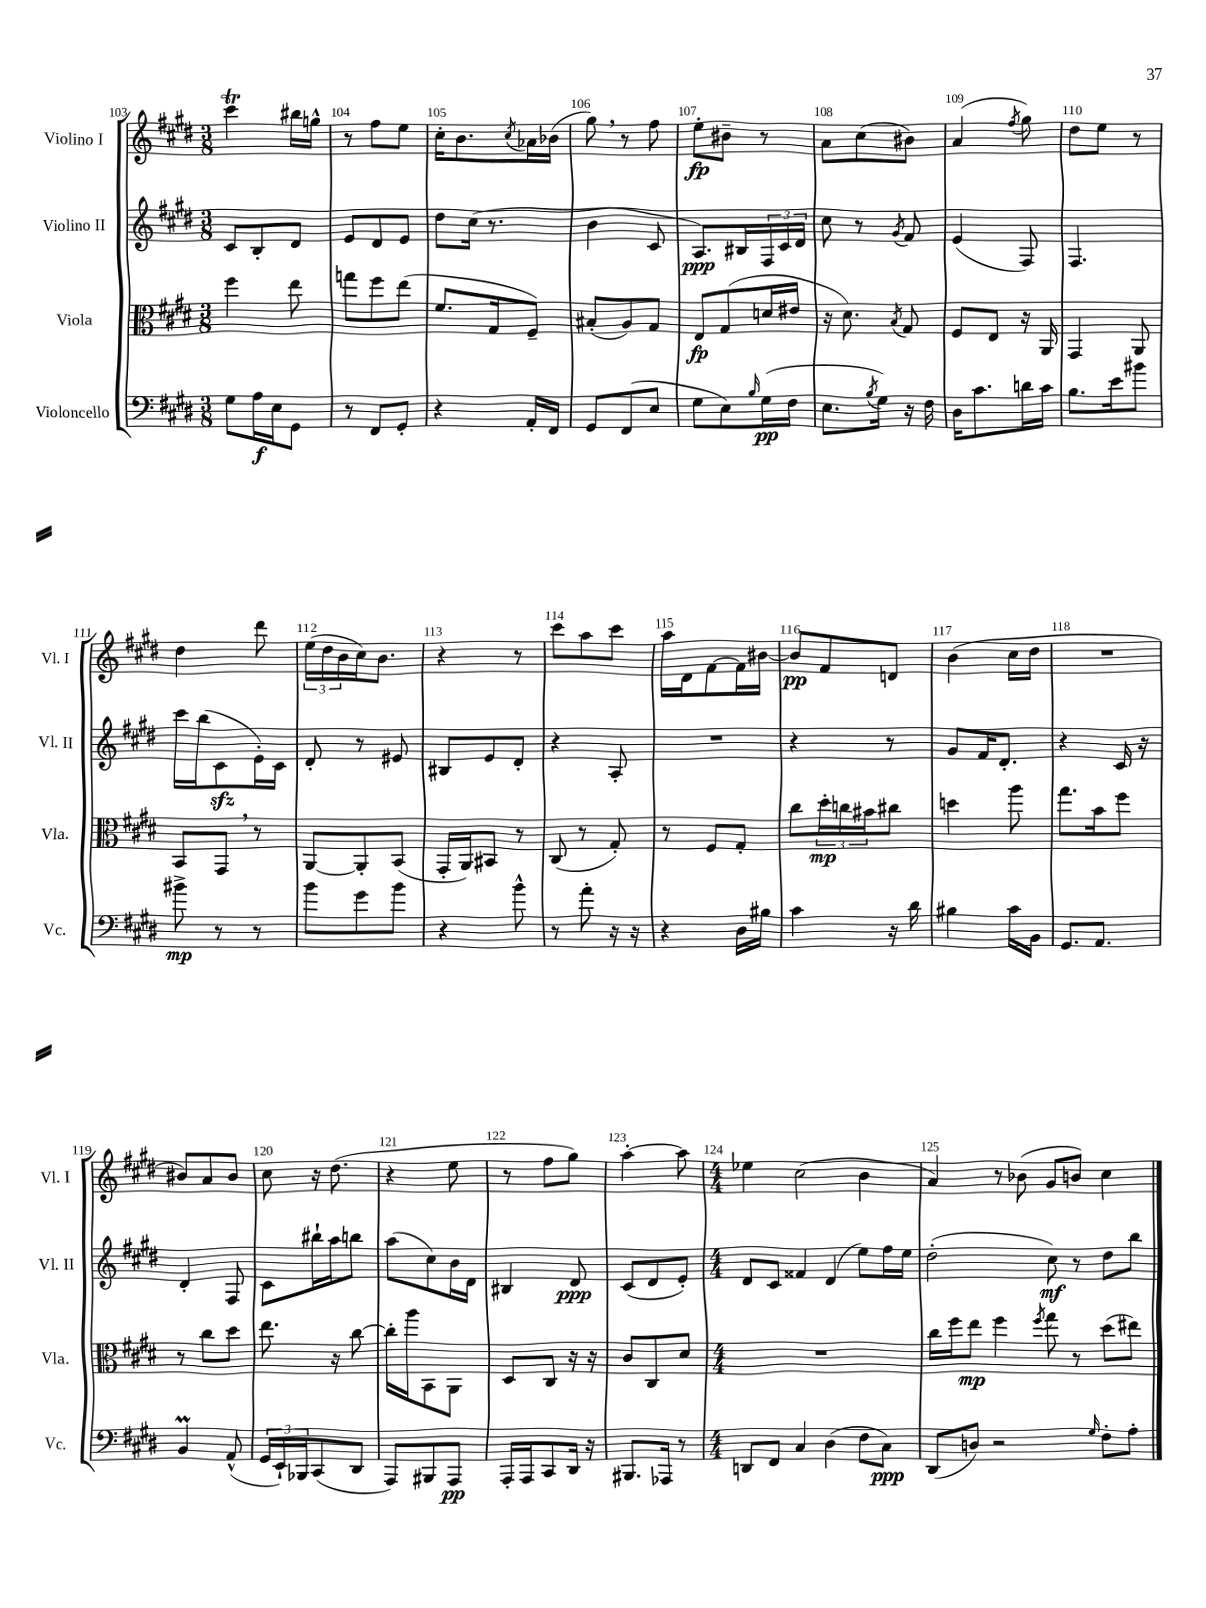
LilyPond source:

<<
\new StaffGroup <<
\new Staff = "s0" \with { instrumentName = "Violino I" shortInstrumentName = "Vl. I" } {
    \clef treble \key e \major \numericTimeSignature \time 3/8
    cis'''4\trill bis''16 g''16-^ |
    r8 fis''8 e''8 |
    cis''16-. b'8. \acciaccatura { cis''8 } aes'16 bes'16( |
    gis''8) \breathe r8 fis''8 |
    e''8-.\fp bis'8-- r8 |
    a'8 cis''8( bis'8) |
    a'4( \acciaccatura { fis''8 } gis''8) |
    dis''8 e''8 r8 |
    dis''4 dis'''8 |
    \tuplet 3/2 { e''16( dis''16 b'16 } cis''16) b'8. |
    r4 r8 |
    cis'''8 a''8 cis'''8 |
    a''16 dis'16 fis'8~ fis'16 bis'16~ |
    bis'8\pp fis'8 d'8 |
    b'4( cis''16 dis''16 |
    R4. |
    bis'8) a'8 bis'8 |
    cis''8 r16 dis''8.( |
    r4 e''8 |
    r8 fis''8 gis''8) |
    a''4~-. a''8 |
    \numericTimeSignature \time 4/4 ees''4 cis''2( b'4 |
    a'4) r8 bes'8( gis'8 b'8) cis''4 \bar "|." |
}
\new Staff = "s1" \with { instrumentName = "Violino II" shortInstrumentName = "Vl. II" } {
    \clef treble \key e \major \numericTimeSignature \time 3/8
    cis'8 b8-. dis'8 |
    e'8 dis'8 e'8 |
    dis''8 cis''16( r8. |
    b'4 cis'8 |
    a8.\ppp) bis16 \tuplet 3/2 { fis16 cis'16 dis'16 } |
    cis''8 r8 \acciaccatura { gis'8 } fis'8 |
    e'4( fis8) |
    fis4. |
    cis'''16 b''16( cis'8\sfz e'16-.) cis'16 |
    dis'8-. r8 eis'8 |
    bis8 e'8 dis'8-. |
    r4 a8-. |
    R4. |
    r4 r8 |
    gis'8 fis'16 dis'8.-. |
    r4 cis'16 r16 |
    dis'4-. fis8 |
    cis'8 bis''16-! a''16 b''8 |
    a''8( cis''8) b'16 dis'16 |
    bis4 dis'8\ppp |
    cis'8( dis'8 e'8-.) |
    \numericTimeSignature \time 4/4 dis'8 cis'8 fisis'4 dis'4( e''8) fis''16 e''16 |
    dis''2-.( cis''8\mf) r8 dis''8 b''8 \bar "|." |
}
\new Staff = "s2" \with { instrumentName = "Viola" shortInstrumentName = "Vla." } {
    \clef alto \key e \major \numericTimeSignature \time 3/8
    fis''4 e''8 |
    g''8 fis''8 e''8( |
    fis'8. gis16 fis8--) |
    bis8-.( a8) gis8 |
    e8\fp gis8( d'16 eis'16 |
    r16 dis'8.) \acciaccatura { b8 } gis8 |
    fis8 e8 r16 a,16 |
    gis,4 a,8 |
    b,8 gis,8 \breathe r8 |
    a,8~ a,8-. b,8( |
    gis,16-. a,16) bis,8 r8 |
    cis8( r8 gis8-.) |
    r8 fis8 gis8-. |
    cis''8 \tuplet 3/2 { dis''16-.\mp c''16 bis'16 } cis''8 |
    d''4 a''8 |
    gis''8. b'16 fis''8 |
    r8 cis''8 dis''8 |
    e''8. r16 cis''8~ |
    cis''16-. a''16 b,8 a,8 |
    dis8 cis8 r16 r16 |
    cis'8 cis8 dis'8 |
    \numericTimeSignature \time 4/4 R1 |
    cis''16 fis''16 e''8\mp fis''4 \acciaccatura { fis''8 } gis''8 r8 dis''8( eis''8) \bar "|." |
}
\new Staff = "s3" \with { instrumentName = "Violoncello" shortInstrumentName = "Vc." } {
    \clef bass \key e \major \numericTimeSignature \time 3/8
    gis8 a16\f e16 gis,8 |
    r8 fis,8 gis,8-. |
    r4 a,16-. fis,16 |
    gis,8 fis,8( e8 |
    gis8 e8) \grace { b16 } gis16\pp( fis16 |
    e8. \acciaccatura { b8 } gis16) r16 fis16 |
    dis16 cis'8. d'16 cis'16 |
    b8. e'16 bis'8 |
    bis'8->\mp r8 r8 |
    b'8 gis'8 b'8 |
    r4 b'8-^ |
    r8 a'8-. r16 r16 |
    r4 dis16 bis16 |
    cis'4 r16 dis'16 |
    bis4 cis'16 b,16 |
    gis,8. a,8. |
    b,4\prall a,8-^( |
    \tuplet 3/2 { gis,16 e,16-!) bes,,16 } cis,8( dis,8 |
    a,,8) bis,,8 a,,8\pp |
    a,,16-. a,,16 cis,8 dis,16 r16 |
    bis,,8. aes,,16 r8 |
    \numericTimeSignature \time 4/4 d,8 fis,8 cis4 dis4( fis8 cis8\ppp) |
    dis,8( d8) r2 \grace { gis16 } fis8-. a8-. \bar "|." |
}
>>
>>
\layout { \context { \Score currentBarNumber = #103 \override BarNumber.break-visibility = ##(#f #t #t) barNumberVisibility = #all-bar-numbers-visible } }
